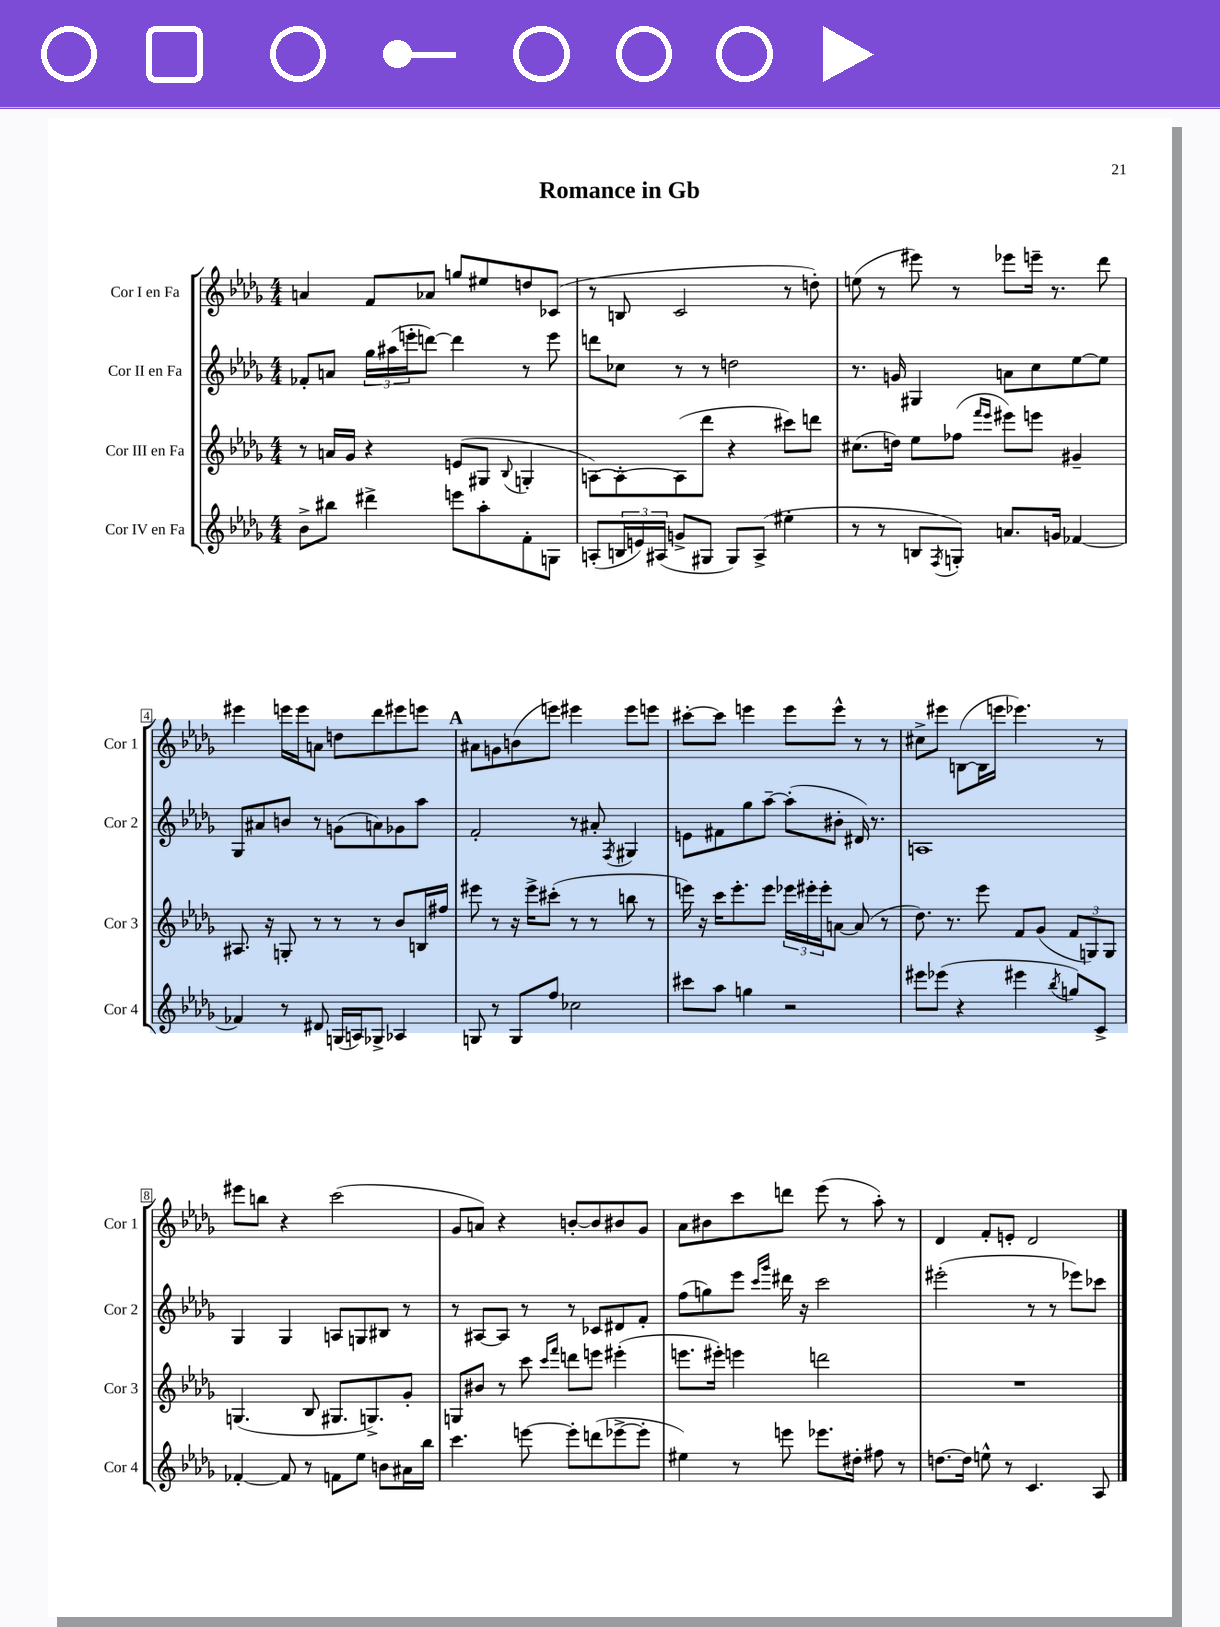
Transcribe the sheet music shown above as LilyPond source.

\header { title = "Romance in Gb" }
<<
\new StaffGroup <<
\new Staff = "s0" \with { instrumentName = "Cor I en Fa" shortInstrumentName = "Cor 1" } {
    \clef treble \key des \major \numericTimeSignature \time 4/4
    a'4 f'8 aes'8 g''8 eis''8 d''8 ces'8( |
    r8 b8 c'2 r8 d''8-.) |
    e''8( r8 eis'''8) r8 ees'''8 e'''16-- r8. des'''8 |
    eis'''4 e'''16 e'''16 a'8 d''8 des'''8 eis'''8 e'''8 |
    \mark \markup { \bold "A" } ais'8 g'8 b'8( e'''8) eis'''4 eis'''8 e'''8 |
    cis'''8~-. cis'''8 e'''4 e'''8 e'''8-^ r8 r8 |
    cis''8-> eis'''8 b8~( b16 e'''16 ees'''4.) r8 |
    eis'''8 b''8 r4 c'''2( |
    ges'8 a'8) r4 b'8~-. b'8 bis'8 ges'8 |
    aes'8 bis'8 c'''8 d'''8 ees'''8( r8 aes''8-.) r8 |
    des'4 f'8-. e'8-. des'2 \bar "|." |
}
\new Staff = "s1" \with { instrumentName = "Cor II en Fa" shortInstrumentName = "Cor 2" } {
    \clef treble \key des \major \numericTimeSignature \time 4/4
    fes'8-. a'8 \tuplet 3/2 { ges''16 ais''16( e'''16-. } d'''8~) d'''4 r8 e'''8 |
    d'''8 ces''8 r8 r8 d''2 |
    r8. g'16 gis4 a'8 c''8 ees''8~ ees''8 |
    ges8 ais'8 b'8 r8 g'8( a'8) ges'8 aes''8 |
    \mark \markup { \bold "A" } f'2-. r8 ais'8-. \acciaccatura { f8 } gis4 |
    e'8 fis'8 ges''8 aes''8~-- aes''8-.( bis'8-. dis'16) r8. |
    a1 |
    ges4 ges4 a8 g8 bis8 r8 |
    r8 ais8~ ais8 r8 r8 ces'8 dis'8 f'8-. |
    f''8( g''8) ees'''8 \grace { c'''16 ges'''16 } dis'''16 r16 c'''2 |
    eis'''2-.( r8 r8 ees'''8) ces'''8 \bar "|." |
}
\new Staff = "s2" \with { instrumentName = "Cor III en Fa" shortInstrumentName = "Cor 3" } {
    \clef treble \key des \major \numericTimeSignature \time 4/4
    r8 a'16 ges'16 r4 e'8( gis8 \appoggiatura { bes8 } g4-. |
    a8~) a8~-. a8( des'''8 r4 cis'''8) d'''8 |
    cis''8.( d''16) ees''8 fes''8( \grace { f'''16 ees'''16 } eis'''8) e'''8 gis'4-- |
    ais8. r16 g8-. r8 r8 r8 bes'8 b16 fis''16 |
    \mark \markup { \bold "A" } eis'''8 r8 r16 eis'''16-> cis'''8-.( r8 r8 b''8 r8 |
    e'''16) r16 c'''16 e'''8.-. e'''8 \tuplet 3/2 { ees'''16 eis'''16-. eis'''16-. } a'8~ a'8( r8 |
    des''8.) r8. ees'''8 f'8 ges'8( \tuplet 3/2 { f'8 g8) g8 } |
    g4.( bes8 gis8. g8.->) ges'8-. |
    g8 bis'8 r8 c'''8 \grace { c'''16 f'''16 } d'''8 e'''8 eis'''4-.( |
    e'''8. eis'''16-.) e'''4 d'''2 |
    R1 \bar "|." |
}
\new Staff = "s3" \with { instrumentName = "Cor IV en Fa" shortInstrumentName = "Cor 4" } {
    \clef treble \key des \major \numericTimeSignature \time 4/4
    bes'8-> bis''8 dis'''4-> e'''8 aes''8-. f'8-. g8 |
    a8-.( \tuplet 3/2 { b16 e'16) ais16( } g'8-> gis8 gis8) ais8->( eis''4-. |
    r8 r8 b8 \acciaccatura { f8 } g8-.) a'8. g'16 fes'4~ |
    fes'4 r8 dis'8 g16( a16) ges8-> aes4 |
    \mark \markup { \bold "A" } g8 r8 g8 f''8 ces''2 |
    cis'''8 aes''8 g''4 r2 |
    eis'''8 ees'''8( r4 eis'''4 \acciaccatura { bes''8 } g''8) c'8-> |
    fes'4~-. fes'8 r8 f'8 ees''8 b'8 ais'16 bes''16 |
    c'''4. e'''8~ e'''8-. d'''8( ees'''8~-> ees'''8-. |
    eis''4) r8 e'''8 ees'''8. dis''16-. fis''8 r8 |
    d''8.~ d''16 e''8-^ r8 c'4. aes8 \bar "|." |
}
>>
>>
\layout { \context { \Score \override BarNumber.stencil = #(make-stencil-boxer 0.1 0.3 ly:text-interface::print) } }
